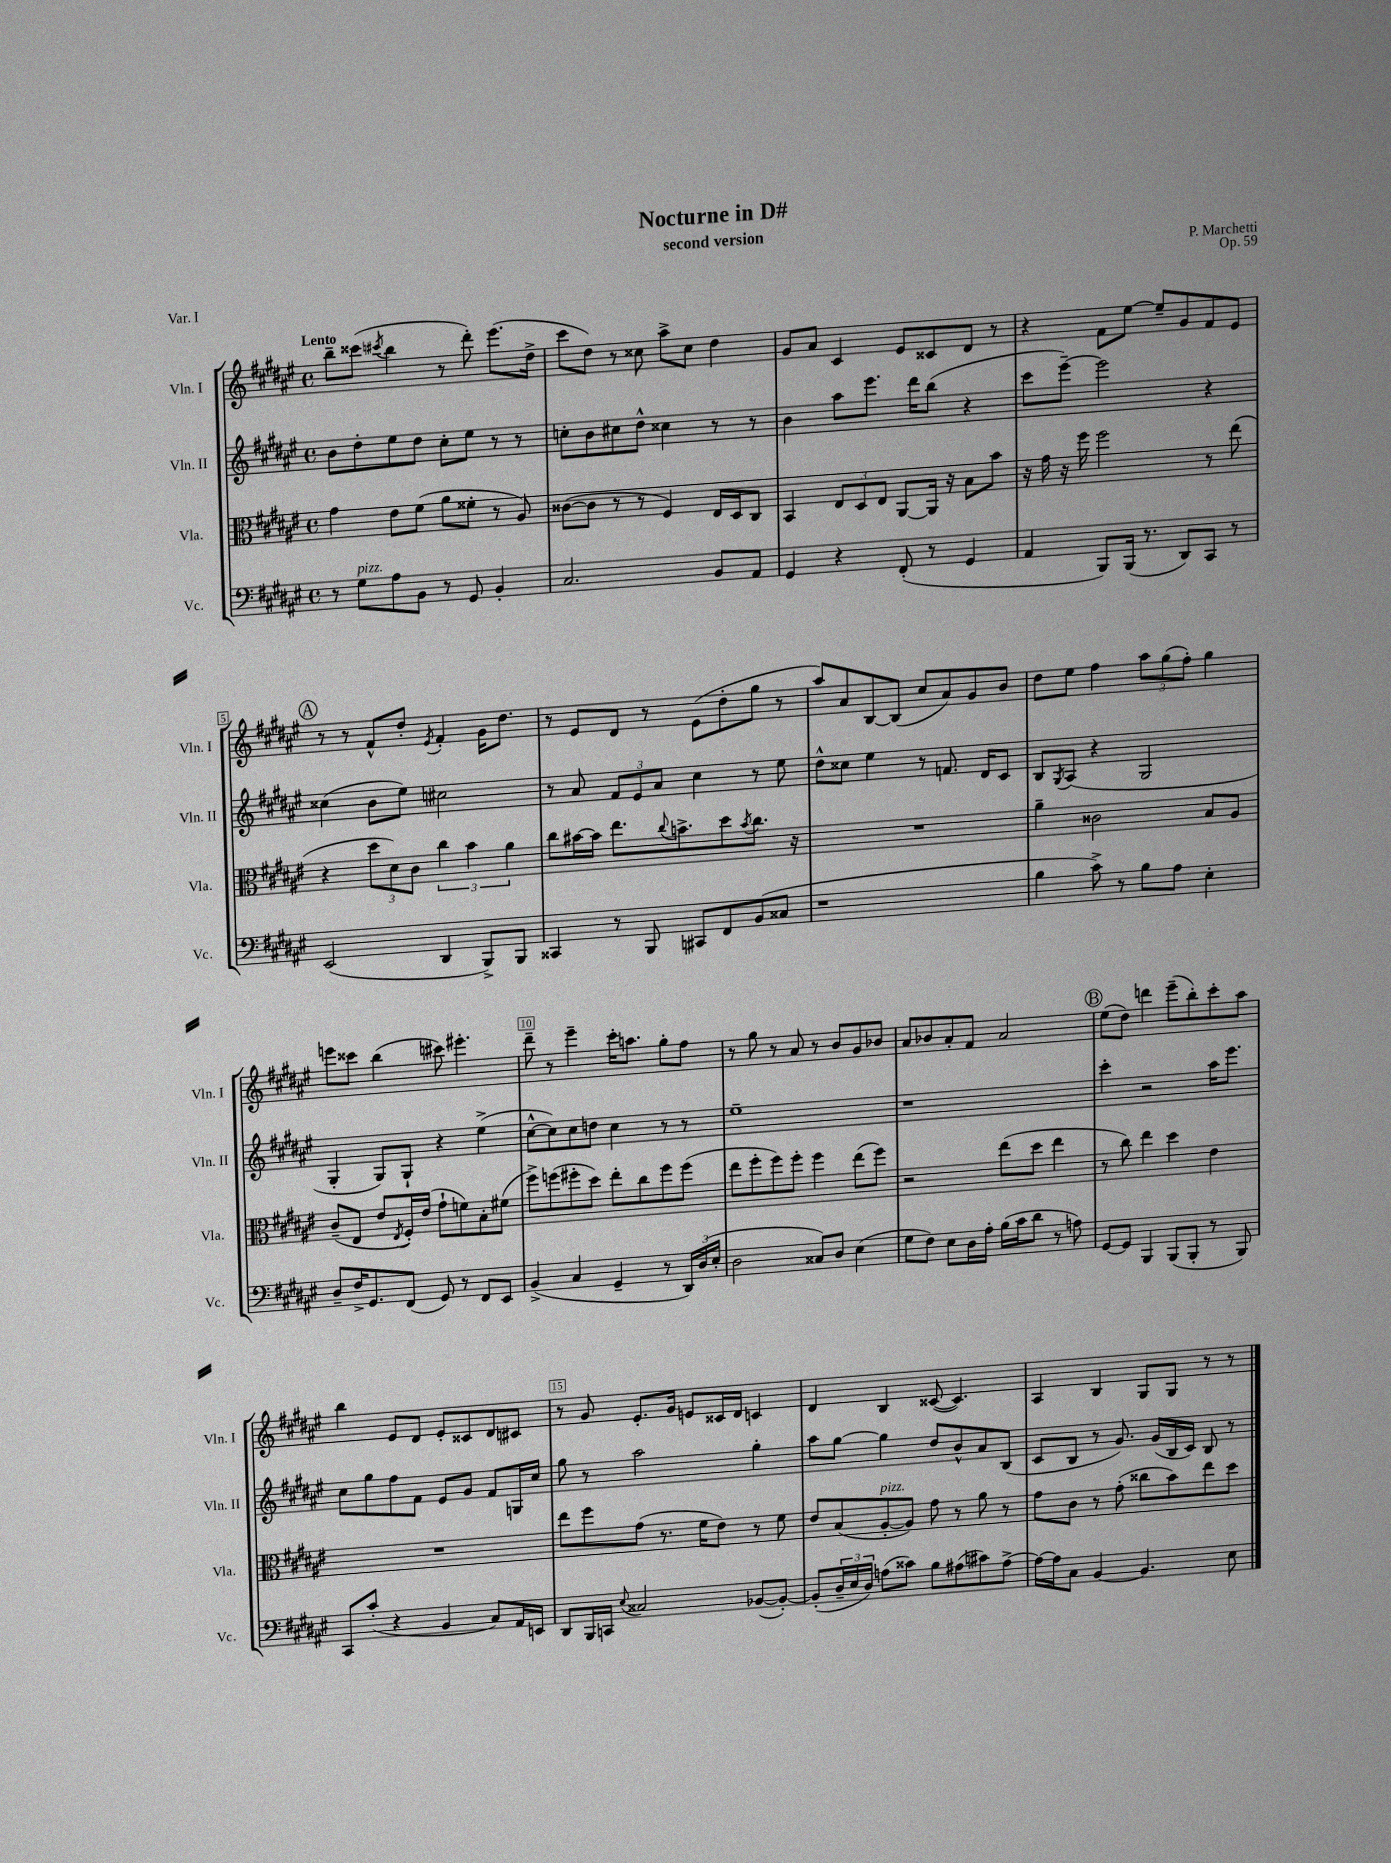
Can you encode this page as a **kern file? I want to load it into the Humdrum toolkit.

**kern	**kern	**kern	**kern
*part4	*part3	*part2	*part1
*staff4	*staff3	*staff2	*staff1
*I"Vc.	*I"Vla.	*I"Vln. II	*I"Vln. I
*I'Vc.	*I'Vla.	*I'Vln. II	*I'Vln. I
*clefF4	*clefC3	*clefG2	*clefG2
*k[f#c#g#d#a#e#]	*k[f#c#g#d#a#e#]	*k[f#c#g#d#a#e#]	*k[f#c#g#d#a#e#]
*M4/4	*M4/4	*M4/4	*M4/4
*met(c)	*met(c)	*met(c)	*met(c)
=1	=1	=1	=1
!	!	!	!LO:TX:a:B:t=Lento
8r	4g#\	8b\L	8bb~\L
!LO:TX:a:i:t=pizz.	!	!	!
8G#\L	.	8dd#'\	(8ccc##X\J
.	.	.	8qccc#X/
8A#\	8e#\L	8ee#\	4bb\
8BB\J	(8f#\J	8dd#\J	.
8r	8a#\L	8cc#'\L	8r
8GG#/	8f##X'\J	8ee#\J	8ddd#'\)
4BB'/	8r	8r	(8.eee#\L
.	8A#/)	8r	.
.	.	.	16dd#^\Jk
=2	=2	=2	=2
2.C#/	([8c##X\L	8ccn'\L	8ccc#\L
.	8c##\J]	8b\	8dd#\J)
.	8r	8cc#X\	8r
.	8r	8dd#^^\J	8cc##X\
.	4F#/)	4cc##X\	8aa#^\L
.	.	.	8cc##\J
8BB/L	16E#/LL	8r	4dd#\
.	16D#/J	.	.
8AA#/J	8C#/J	8r	.
=3	=3	=3	=3
4GG#/	4BB/	4b\	8g#/L
.	.	.	8a#/J
4r	12E#/L	8aa#\L	4c#/
.	12D#/	.	.
.	.	8.eee#\J	.
.	12E#/J	.	.
(8FF#'/	[8AA#/L	.	8e#/L
.	.	16ddd#\KL	.
8r	16AA#/Jk]	(8bb\J	8c##X/
.	16r	.	.
4GG#/	8B\L	4r	8d#/J
.	8b\J	.	8r
=4	=4	=4	=4
4AA#/	16r	8ccc#\L	4r
.	16g#\	.	.
.	16r	[8eee#~\J)	.
.	16ff#\	.	.
8BBB/L)	2ff#\	2eee#\]	8f#\L
(16BBB/Jk	.	.	[8ee#\J
8.r	.	.	.
.	.	.	8ee#~/L]
8DD#/L)	.	.	8g#/
8CC#/J	8r	4r	8f#/
8r	(8ee#\	.	8e#/J
!!LO:LB:g=z
!!LO:REH:place=s1:t=A
=5	=5	=5	=5
(2EE#/	4r	(4cc##X\	8r
.	.	.	8r
.	12dd#\L	8b\L	8f#^^/L
.	12d#\)	.	.
.	.	8ee#\J)	8dd#'/J
.	12c#\J	.	.
.	.	.	8qe#/
4DD#/	6cc#\	2cc#X\	4f#'/
.	6b\	.	.
8BBB^/L)	.	.	16g#\KL
.	.	.	8.dd#\J
.	6a#\	.	.
8BBB/J	.	.	.
=6	=6	=6	=6
4CC##X/	8cc#\L	8r	8r
.	[16b#X\L	8a#/	8e#/L
.	16b#\JJ]	.	.
8r	8.ee#\L	12f#/L	8d#/J
.	.	12e#/	.
8BBB/	.	.	8r
.	.	12a#/J	.
.	8qqcc#/	.	.
.	8.bn^\	.	.
8CC#X/L	.	4cc#\	(8e#\L
8FF#/	8dd#\	.	8dd#'\
.	8qb/	.	.
(8BB/	8.cc#\J	8r	8gg#\J
8C##X/J	.	8ee#\	8r
.	16r	.	.
=7	=7	=7	=7
1r	1r	8dd#^^\L	8aa#/L)
.	.	8cc##X\J	8a#/
.	.	4ee#\	[8B/
.	.	.	(8B/J]
.	.	8r	8cc#/L
.	.	8.fn/	8a#/)
.	.	.	8g#/
.	.	16d#/KL	.
.	.	8c#/J	8b/J
=8	=8	=8	=8
4B\	4a#~\	8B/L	8dd#\L
.	.	8qG#/	.
.	.	(8A#/J	8ee#\J
8c#^\)	2c##X\	4r	4ff#\
8r	.	.	.
8B\L	.	2G#/	12aa#\L
.	.	.	(12gg#\
8A#\J	.	.	.
.	.	.	12ff#'\J)
4E#'\	8B/L	.	4gg#\
.	8A#/J	.	.
!!LO:LB:g=z
=9	=9	=9	=9
8D#~/L	(8c#~/L	4G#'/	8eeen\L
16F#^/K	8E#/J	.	8ccc##X\J
8.GG#/	.	.	.
.	8e#/L	8G#/L)	(4bb\
.	8qE#/	.	.
(8FF#/J	16F#'/L)	8G#`/J	.
.	(16e#/JJ	.	.
8GG#/)	8g#`\L	4r	8ccc#X\)
8r	8fn\)	.	4.eee#X'\
8FF#/L	8B'\	(4ee#^\	.
8EE#/J	(8f#X\J	.	.
=10	=10	=10	=10
(4BB^/	8ff#^\L)	[8cc#^^\L	8ddd#~\
.	(8ffn\	8cc#\])	8r
4C#/	8ff#X'\	8cc#\	4eee#~\
.	8dd#\J)	8ddn\J	.
4GG#~/	8ee#'\L	4cc#\	16ccc#'\KL
.	.	.	8.aan\J
.	8cc#\	.	.
8r	8ff#\	8r	8gg#'\L
24DD#/LL)	(8ff#\J	8r	8ff#\J
(24D#/	.	.	.
24E#'/JJ	.	.	.
=11	=11	=11	=11
2D#\	8ee#\L	1ee#~	8r
.	8ff#'\	.	8gg#\
.	8ff#\)	.	8r
.	8ff#'\J	.	8a#/
8C##X/L)	4ff#\	.	8r
8D#/J	.	.	8b/L
(4E#\	(8ee#\L	.	8g#/
.	8ff#\J)	.	8b-X/J
=12	=12	=12	=12
8G#\L	2r	1r	8a#/L
8F#\J)	.	.	8b-X/
8E#\L	.	.	8a#'/
16D#\L	.	.	8f#/J
16A#'\JJ	.	.	.
(16B\LL	(8ee#\L	.	2a#/
16c#\J	.	.	.
8d#\J	8dd#\J	.	.
8r	4ee#\	.	.
8An\)	.	.	.
!!LO:REH:place=s1:t=B
=13	=13	=13	=13
[8GG#/L	8r	4ccc#'\	(8ee#\L
8GG#/J]	8cc#\)	.	8dd#\J)
4BBB/	4ee#\	2r	4dddn\
(8BBB/L	4dd#\	.	(8eee#~\L
8BBB'/J	.	.	8bb'\)
8r	4e#\	16aa#\KL	8ccc#'\
.	.	8.eee#\J	.
8BBB/)	.	.	8aa#\J
!!LO:LB:g=z
=14	=14	=14	=14
8CC#/L	1r	8cc#\L	4bb\
(8c#'/J	.	8gg#\	.
4r	.	8ff#\	8e#/L
.	.	8f#\J	8d#/J
4BB/	.	8e#/L	8e#'/L
.	.	8g#/J	8c##X/
8C#/L)	.	8f#/L	8d#/
16AA#/L	.	16Gn/L	8c#X/J
16EEn/JJ	.	16cc#/JJ	.
=15	=15	=15	=15
8DD#/L	8ee#\L	8gg#\	8r
16BBB/L	8ff#\	8r	8g#/
16CCn/JJ	.	.	.
8qqE#/	.	.	.
2C##X/	(8g#\J	2aa#\	8.e#'/L
.	8.r	.	.
.	.	.	16g#/Jk
.	.	.	8en/L
.	16f#\KL	.	.
.	8e#\J)	.	16c##X/L
.	.	.	16d#/JJ
([8BB-X/L	8r	4gg#'\	4cn/
8BB-'/J_)	8f#\	.	.
=16	=16	=16	=16
(8BB-'/L]	8e#/L	8aa#\L	4d#/
24D#~/L	(8B/	[8gg#\J	.
24E#/	.	.	.
24D#/JJ)	.	.	.
!	!LO:TX:a:i:t=pizz.	!	!
(8An\L	[8A#'/	4gg#\]	4B/
8c##X\J)	8A#/J])	.	.
8B\L	8g#\	8dd#/L	([8c##X/
(8A#X\	8r	8b^^/	4.c##/])
8c#X\)	8a#\	8a#/	.
[8A#^\J	8r	(8B/J	.
=17	=17	=17	=17
16A#\LL_	8g#\L	8c#/L	4A#/
16A#\J]	.	.	.
8C#\J	8c#\J	8B/J	.
[4BB/	8r	8r	4B/
.	(8g#'\	8.g#/)	.
4.BB/]	8cc##X\L	.	8G#/L
.	.	(16g#/LL	.
.	8b\)	16B/	8G#/J
.	.	16c#/JJ)	.
.	8ee#\	8B/	8r
8E#\	8dd#\J	8r	8r
==	==	==	==
*-	*-	*-	*-
